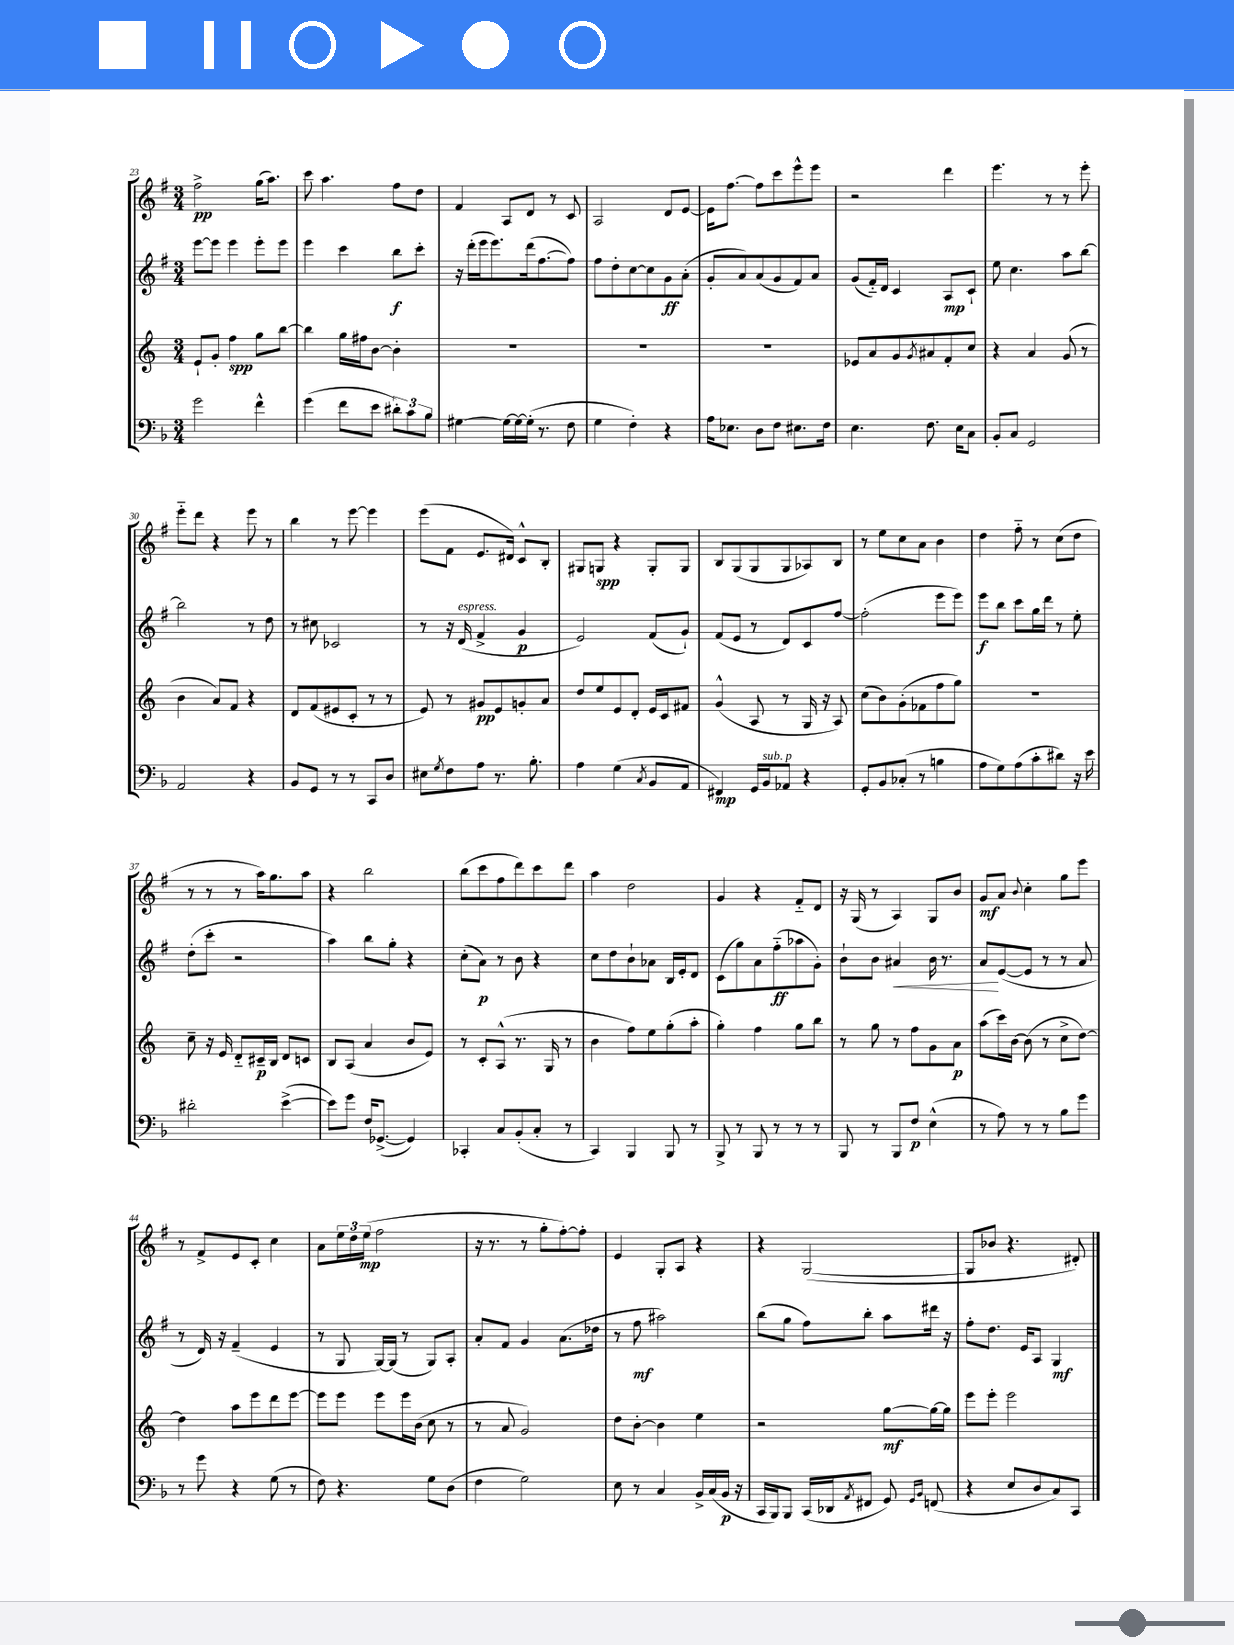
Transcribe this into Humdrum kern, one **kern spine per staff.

**kern	**kern	**kern	**kern
*staff4	*staff3	*staff2	*staff1
*clefF4	*clefG2	*clefG2	*clefG2
*k[b-]	*k[]	*k[f#]	*k[f#]
*M3/4	*M3/4	*M3/4	*M3/4
2g	8e`	[8eee	2ff#^
.	8g'	8eee]	.
.	4ff	4eee	.
4f^^	8gg	8eee'	(16gg
.	.	.	8.aa)
.	[8bb	8eee	.
=	=	=	=
(4g	4bb]	4eee	8ccc
.	.	.	4.aa
8f	16gg	4ccc	.
.	16ff#	.	.
8e	[8b	.	.
12d#')	4b']	8bb	8ff#
12c	.	.	.
.	.	8ccc'	8dd
12B-	.	.	.
=	=	=	=
[4G#	2.r	16r	4f#
.	.	(16ddd'	.
.	.	16eee	.
.	.	8.eee)	.
16G#_	.	.	8A
16G#_	.	.	.
(16G#']	.	(16ddd	8d
8.r	.	[8.ff#	.
.	.	.	8r
8F	.	8ff#])	8c
=	=	=	=
4G	2.r	8ff#	2A
.	.	8dd'	.
4F')	.	[8cc	.
.	.	8cc]	.
4r	.	8g	8d
.	.	(8a'	[8e
=	=	=	=
16A	2.r	8g'	16e]
8.E-	.	.	[8.ff#
.	.	8a)	.
8D	.	(8a	8ff#]
8F	.	8g	8ccc
8.E#	.	8f#)	8eee^^
.	.	8a	8eee
16F	.	.	.
=	=	=	=
4.E	8e-	(8g	2r
.	8a	16f#'~)	.
.	.	16d	.
.	8g	4c	.
.	8qg	.	.
8.F	8a#	.	.
.	8f'	8A	4ddd
16E	.	.	.
8C	8cc	8c`	.
=	=	=	=
8BB-'	4r	8ee	4.eee
8C	.	4.cc	.
2GG	4a	.	.
.	.	.	8r
.	(8g	8aa	8r
.	8r	[8bb	8eee'
=	=	=	=
2AA	4b	2bb]	8eee'~
.	.	.	8ddd
.	8a)	.	4r
.	8f	.	.
4r	4r	8r	8eee
.	.	8dd	8r
=	=	=	=
8BB-	8d	8r	4bb
8GG	(8f	8cc#	.
8r	8e#	2c-	8r
8r	8c'	.	[8eee
8CC	8r	.	4eee]
8D	8r	.	.
=	=	=	=
8E#	8e)	8r	(8eee
8qG	.	.	.
8F	8r	16r	8f#
.	.	(16d	.
8A	8g#	4f#^	8.e
8.r	8e	.	.
.	.	.	16d#)
.	8g'	4g	8c^^
8.B-'	.	.	.
.	8a	.	8B'
=	=	=	=
4A	8dd	2e)	8G#
.	8ee	.	8G
(4G	8e	.	4r
.	8d'	.	.
8qC	.	.	.
8BB-	16e	(8f#	8G'
.	16c	.	.
8AA	8f#	8g`)	8G
=	=	=	=
4FF#)	(4g^^	(8f#	8B
.	.	8e	(8G
16GG	8A	8r	8G
16BB-	.	.	.
8AA-	8r	8d)	8G
4r	16G	8c	8A-)
.	16r	.	.
.	8A)	[8ff#	8B
=	=	=	=
8GG'	(8cc	(2ff#']	8r
8BB-	8b)	.	8ee
(8C-'	(8g'	.	8cc
8r	8f-	.	8a
4B	8ff	8eee	4b
.	8gg)	8eee)	.
=	=	=	=
8A	2.r	8eee	4dd
8G)	.	8bb	.
(8A	.	8ccc	8ff#'~
8c'	.	16gg	8r
.	.	16ddd	.
8d#)	.	8r	(8cc
16r	.	8ee'	8dd
16e	.	.	.
=	=	=	=
2d#'	8cc~	(8dd'	8r
.	16r	8ccc'	8r
.	16e	.	.
.	8d'~	2r	8r
.	16c#~	.	16aa)
.	16B	.	8.gg
([4e^	8d	.	.
.	8c	.	8aa
=	=	=	=
8e])	8B	4aa)	4r
8g	(8A	.	.
16F	4a	8bb	2bb
([8.GG-^	.	.	.
.	.	8gg'	.
4GG-])	8b	4r	.
.	8e)	.	.
=	=	=	=
4CC-'	8r	(8cc'	(8bb
.	8c'	8a)	8ccc
8C	(8A^^	8r	8ff#
(8BB-'	8.r	8b	8ddd)
8C'	.	4r	8ccc
.	16G	.	.
8r	8r	.	8ddd
=	=	=	=
4CC)	4b	8cc	4aa
.	.	8dd	.
4BBB-	8ff)	8b`	2dd
.	8ee	8a-	.
8BBB-	(8gg'	16B	.
.	.	16e'	.
8r	8aa'	8d	.
=	=	=	=
8BBB-^	4gg')	(8c	4g
8r	.	8gg)	.
8BBB-	4ff	8a	4r
8r	.	(8ff#'~	.
8r	8gg	8aa-	8f#'~
8r	8bb	8g')	8d
=	=	=	=
8BBB-	8r	8b`	16r
.	.	.	(16G
8r	8gg	8b	8r
8BBB-	8r	4a#	4A)
8F	8ff	.	.
(4E^^	8g	16b	8G
.	.	8.r	.
.	8a	.	8b
=	=	=	=
8r	(8aa	8a	8g
8A)	16ccc)	([8e	8a
.	[16b	.	.
.	.	.	8qqb
8r	(8b]	8e]	4cc'
8r	8r	8r	.
8B-	8cc^	8r	8gg
8g	[8dd)	8a	8eee
=	=	=	=
8r	4dd]	8r	8r
8g	.	16d)	8f#^
.	.	16r	.
4r	8aa	(4f#~	8e
.	8eee	.	8c'
(8G	8ddd	4e	4cc
8r	[8eee	.	.
=	=	=	=
8F)	8eee]	8r	8a
4.r	8eee	8G	24ee
.	.	.	24dd
.	.	.	(24ee
.	8eee	[16G)	2ff#
.	.	(16G]	.
.	16eee	8r	.
.	(16b	.	.
8G	8cc	8G)	.
(8D	8r	8A'	.
=	=	=	=
4F	8r	8a'	16r
.	.	.	8.r
.	8a	8f#	.
2G)	2g)	4g	8r
.	.	.	8gg'
.	.	(8.a	[8ff#')
.	.	.	8ff#']
.	.	16dd-	.
=	=	=	=
8E	8dd	8r	4e
8r	[8b'	8ff#	.
4C	4b]	2aa#)	8G'
.	.	.	8A
16BB-^	4ee	.	4r
(16C	.	.	.
16BB-	.	.	.
16r	.	.	.
=	=	=	=
16CC	2r	(8bb	4r
16BBB-)	.	.	.
8BBB-	.	8gg	.
(16CC	.	8ff#)	([2G
16DD-	.	.	.
8qAA	.	.	.
8FF#	.	8bb'	.
8GG)	[8gg	8aa	.
16qqGG	.	.	.
16qqBB-	.	.	.
(8FF	16gg_	16ddd#	.
.	16gg]	16r	.
=	=	=	=
4r	8eee	8ff#'	8G]
.	8eee'	8.dd	8b-
8E	2eee	.	4.r
.	.	16e	.
8D	.	8A	.
8C)	.	4G	.
8CC	.	.	8d#')
==	==	==	==
*-	*-	*-	*-
